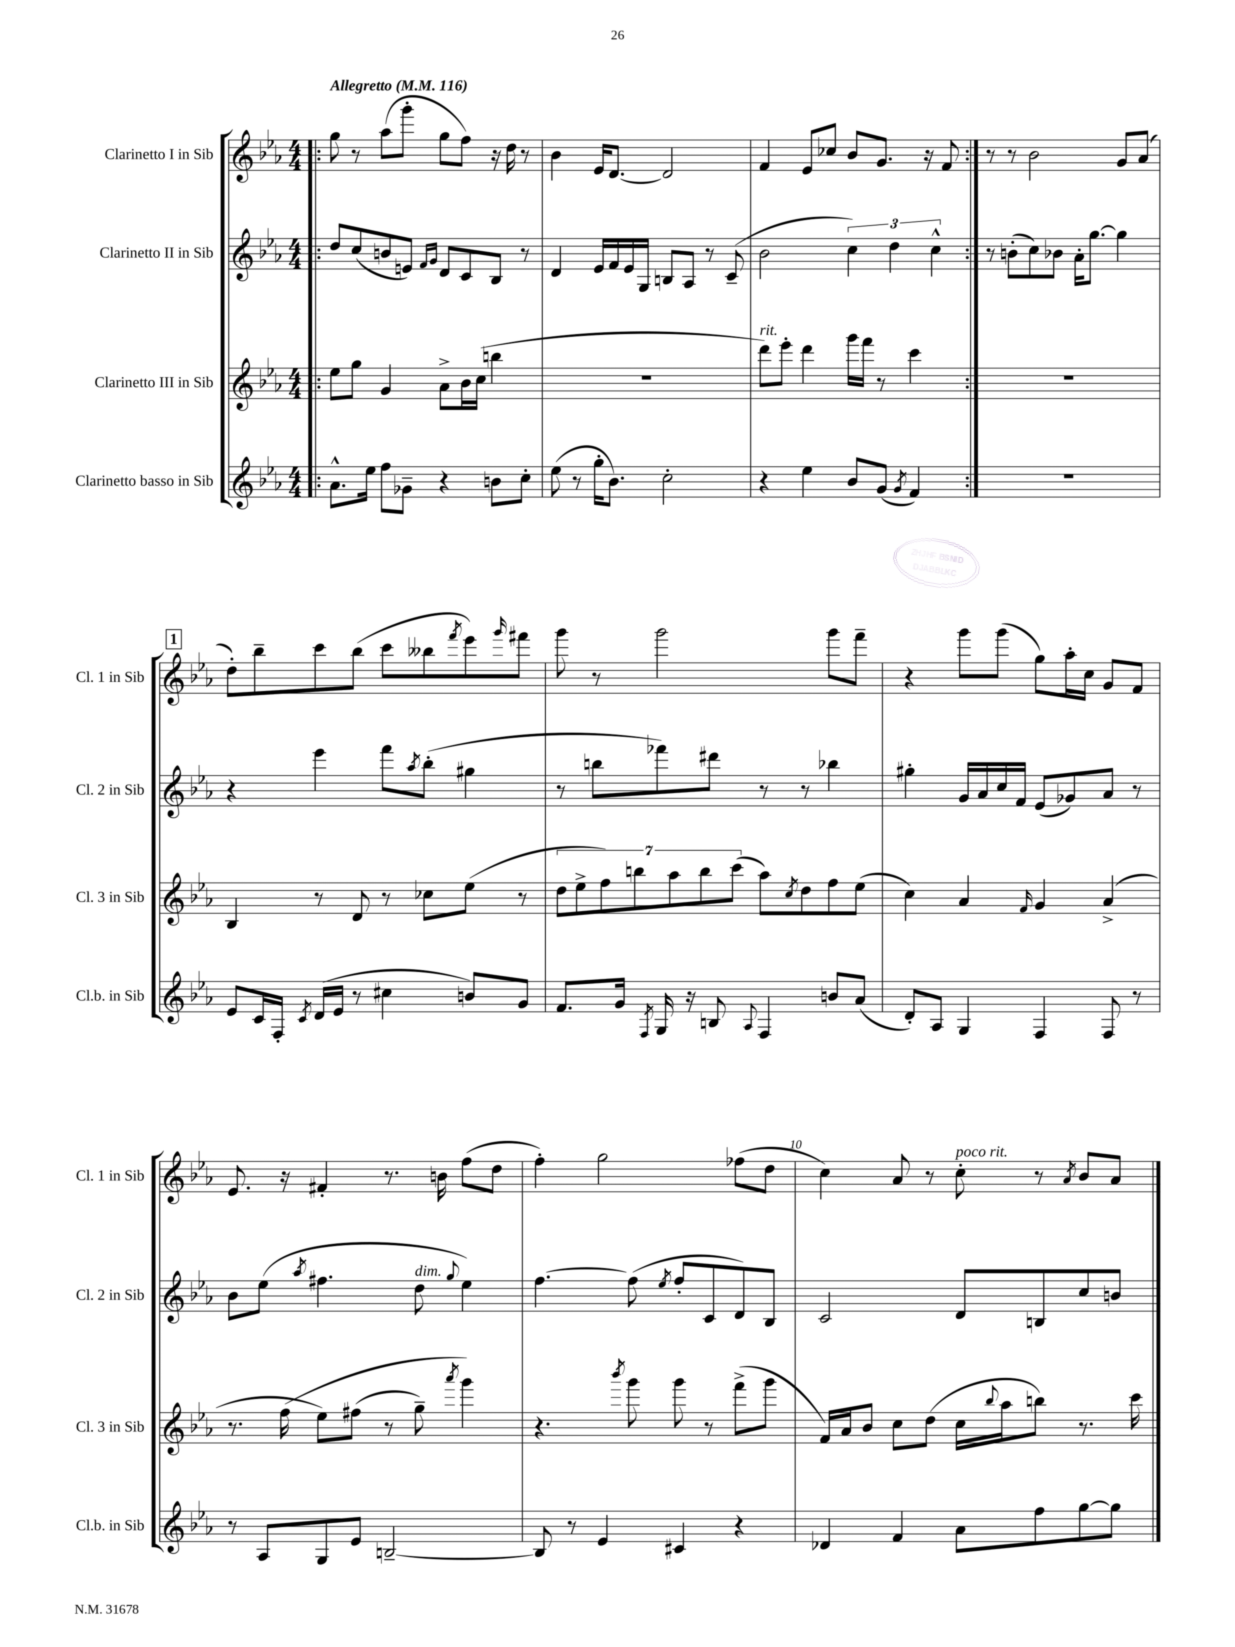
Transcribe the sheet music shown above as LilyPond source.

<<
\new StaffGroup <<
\new Staff = "s0" \with { instrumentName = "Clarinetto I in Sib" shortInstrumentName = "Cl. 1 in Sib" } {
    \clef treble \key ees \major \numericTimeSignature \time 4/4 \tempo "Allegretto" 4 = 116
    \repeat volta 2 { \bar ".|:" g''8 r8 aes''8( g'''8-. g''8 f''8) r16 d''16 r8 |
    bes'4 ees'16 d'8.~ d'2 |
    f'4 ees'8 ces''8 bes'8 g'8. r16 f'8 | }
    r8 r8 bes'2 g'8 aes'8( |
    \mark \markup { \box "1" } d''8-.) bes''8-- c'''8 bes''8( c'''8 beses''8 \acciaccatura { f'''8 } ees'''8) \grace { g'''16 } fis'''8 |
    g'''8 r8 g'''2 g'''8 f'''8-- |
    r4 g'''8 g'''8( g''8) aes''16-. c''16 g'8 f'8 |
    ees'8. r16 fis'4-. r8. b'16 f''8( d''8 |
    f''4-.) g''2 fes''8( d''8 |
    c''4) aes'8 r8 c''8-.^\markup { \italic "poco rit." } r8 \acciaccatura { aes'8 } bes'8 aes'8 \bar "|." |
}
\new Staff = "s1" \with { instrumentName = "Clarinetto II in Sib" shortInstrumentName = "Cl. 2 in Sib" } {
    \clef treble \key ees \major \numericTimeSignature \time 4/4
    \repeat volta 2 { \bar ".|:" d''8 c''8( b'8 e'8) \grace { f'16 g'16 } d'8 c'8 bes8 r8 |
    d'4 ees'16 f'16 ees'16 g16 b8 aes8 r8 c'8--( |
    bes'2 \tuplet 3/2 { c''4) d''4 c''4-^ } | }
    r8 b'8-.( c''8) bes'8 aes'16-. g''8.~ g''4 |
    \mark \markup { \box "1" } r4 ees'''4 f'''8 \acciaccatura { aes''8 } bes''8-.( gis''4 |
    r8 b''8 fes'''8) dis'''8 r8 r8 bes''4 |
    gis''4-. g'16 aes'16 c''16 f'16 ees'8( ges'8) aes'8 r8 |
    bes'8 ees''8( \acciaccatura { aes''8 } fis''4. d''8^\markup { \italic "dim." } \appoggiatura { g''8 } ees''4) |
    f''4.~ f''8( \acciaccatura { ees''8 } f''8-. c'8 d'8) bes8 |
    c'2 d'8 b8 c''8 b'8 \bar "|." |
}
\new Staff = "s2" \with { instrumentName = "Clarinetto III in Sib" shortInstrumentName = "Cl. 3 in Sib" } {
    \clef treble \key ees \major \numericTimeSignature \time 4/4
    \repeat volta 2 { \bar ".|:" ees''8 g''8 g'4 aes'8-> bes'16 c''16( b''4 |
    R1 |
    d'''8^\markup { \italic "rit." }) ees'''8-. d'''4 g'''16 f'''16 r8 c'''4 | }
    R1 |
    \mark \markup { \box "1" } bes4 r8 d'8 r8 ces''8 ees''8( r8 |
    \tuplet 7/4 { d''8 ees''8-> f''8) b''8 aes''8 b''8 c'''8( } aes''8) \acciaccatura { c''8 } d''8 f''8 ees''8( |
    c''4) aes'4 \grace { f'16 } g'4 aes'4->( |
    r8. f''16\( ees''8) fis''8( r8 g''8--) \acciaccatura { aes'''8 } g'''4\) |
    r4. \acciaccatura { bes'''8 } g'''8 g'''8 r8 f'''8->( g'''8 |
    f'16) aes'16 bes'8 c''8 d''8( c''16 \appoggiatura { bes''8 } aes''16 b''8) r8. c'''16 \bar "|." |
}
\new Staff = "s3" \with { instrumentName = "Clarinetto basso in Sib" shortInstrumentName = "Cl.b. in Sib" } {
    \clef treble \key ees \major \numericTimeSignature \time 4/4
    \repeat volta 2 { \bar ".|:" aes'8.-^ ees''16 f''8 ges'8-- r4 b'8 c''8-. |
    ees''8( r8 g''16-. bes'8.) c''2-. |
    r4 ees''4 bes'8 g'8( \acciaccatura { g'8 } f'4) | }
    R1 |
    \mark \markup { \box "1" } ees'8 c'16 f16-. \acciaccatura { c'8 } d'16( ees'16 r8 cis''4 b'8) g'8 |
    f'8. g'16 \acciaccatura { f8 } g16 r16 b8 \appoggiatura { aes8 } f4 b'8 aes'8( |
    d'8-.) aes8 g4 f4 f8 r8 |
    r8 aes8 g8 ees'8 b2~-- |
    b8 r8 ees'4 cis'4 r4 |
    des'4 f'4 aes'8 f''8 g''8~ g''8 \bar "|." |
}
>>
>>
\layout { \context { \Score \override BarNumber.break-visibility = ##(#f #t #t) barNumberVisibility = #(every-nth-bar-number-visible 5) } }
